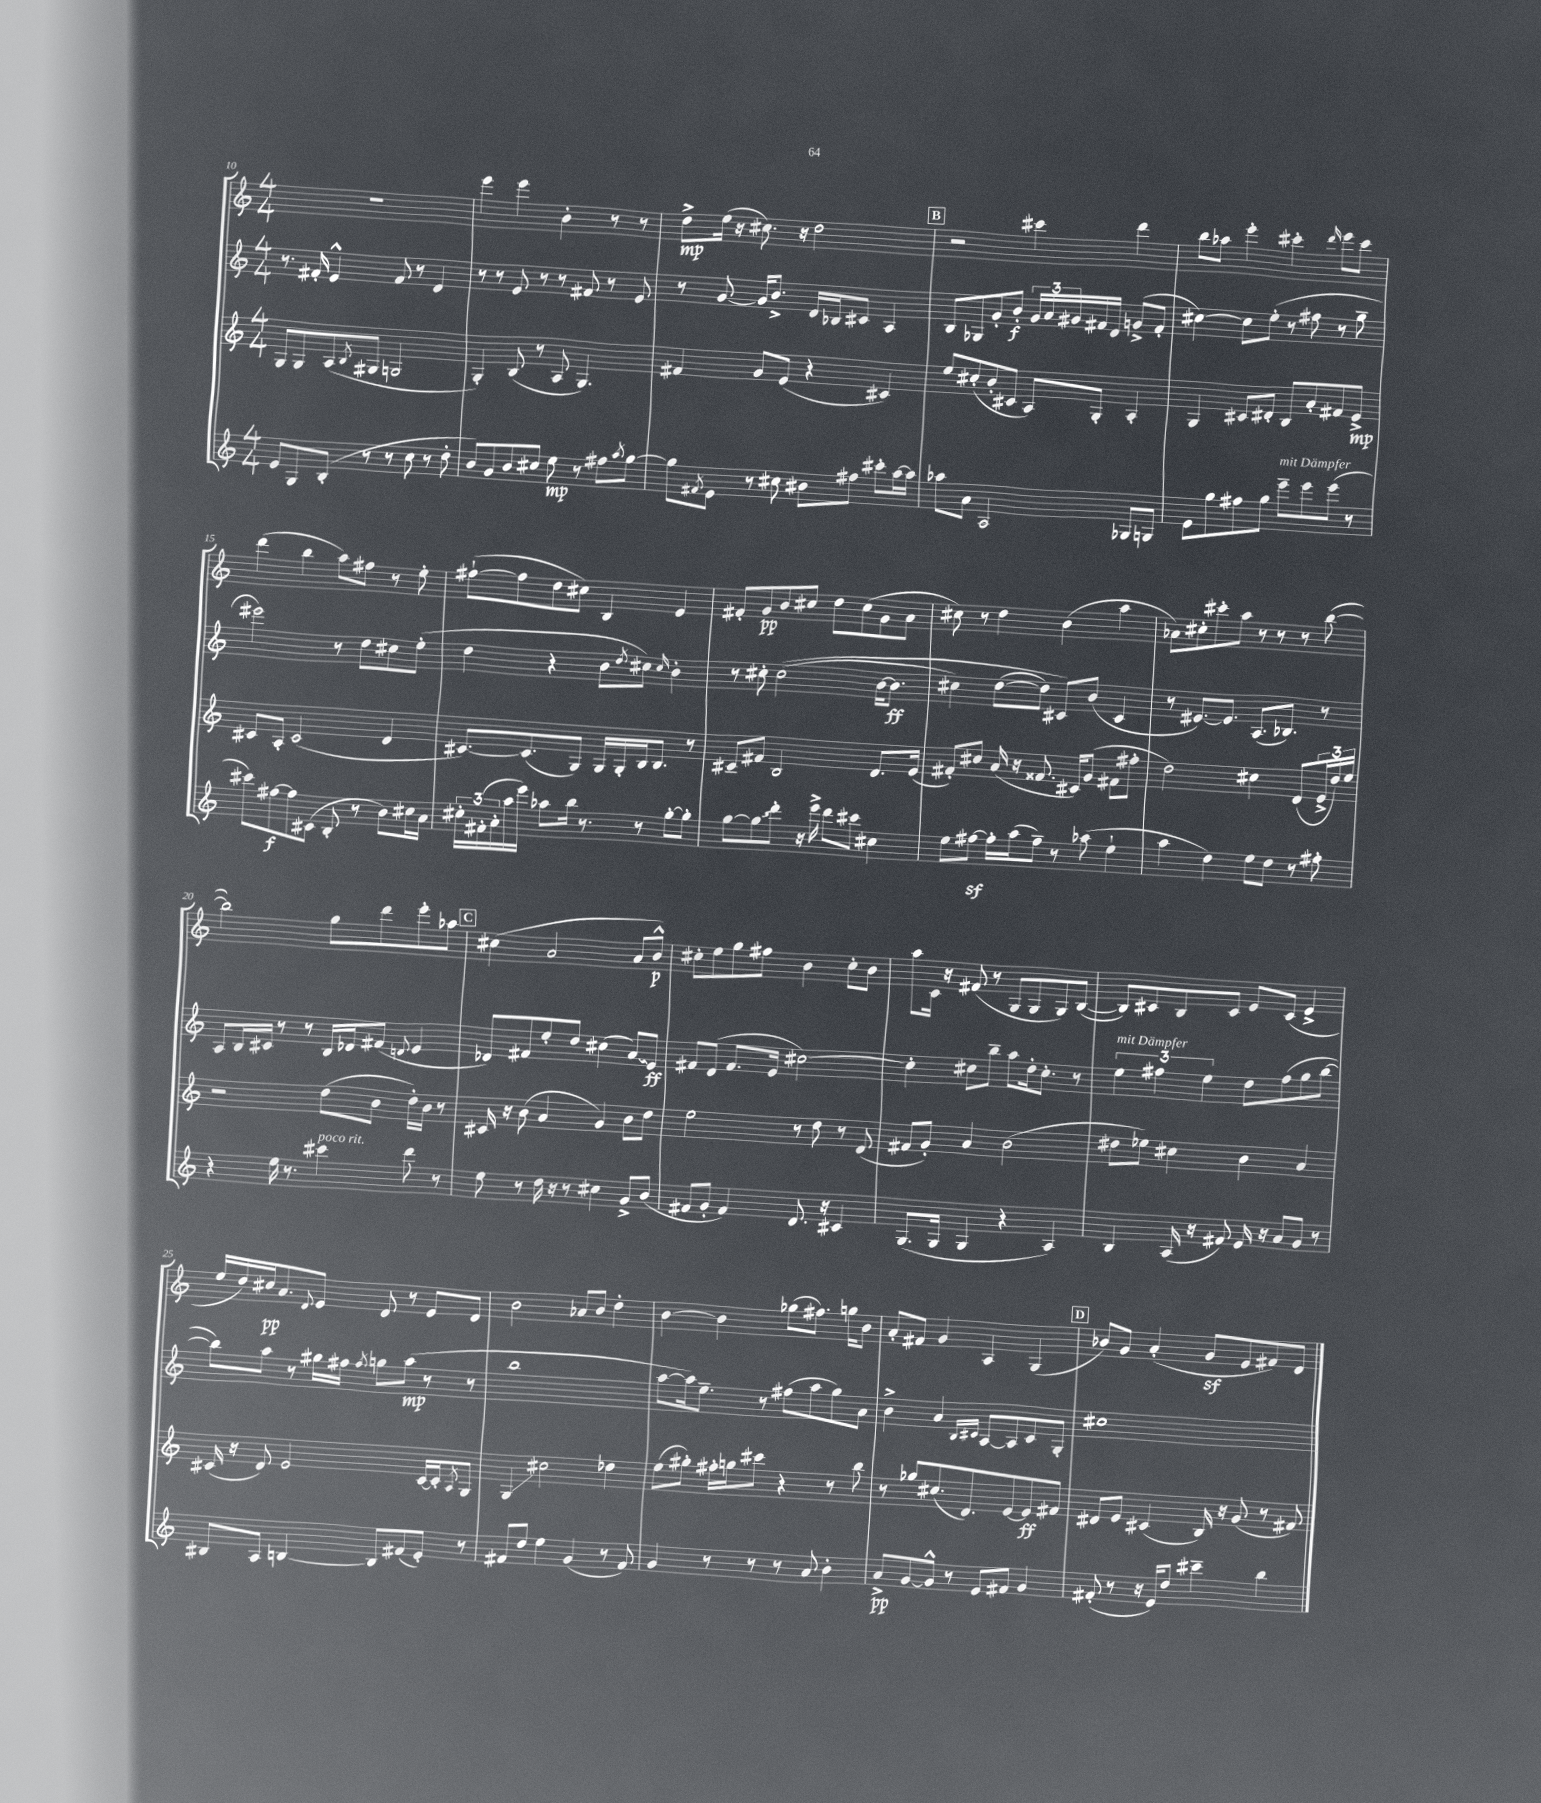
<<
\new StaffGroup <<
\new Staff = "s0" {
    \clef treble \key c \major \numericTimeSignature \time 4/4
    R1 |
    e'''4 e'''4 b'4-. r8 r8 |
    d''8->\mp e''16( r16 cis''8.) r16 d''2 |
    \mark \markup { \box "B" } r2 cis'''4 d'''4 |
    b''8 aes''8 e'''4-. cis'''4-. \grace { d'''16 } e'''8 cis'''8 |
    d'''4( b''4 a''8) fis''8 r8 e''8-. |
    fis''8~-!( fis''8 d''8 cis''8) b4 e'4 |
    fis'8-. g'8\pp b'8 cis''8 d''8 cis''8( g'8 a'8 |
    cis''8) r8 d''4 b'4( a''4 |
    aes'8) cis''8-. cis'''8-. a''8 r8 r8 r8 b''8~( |
    b''2) g''8 d'''8 e'''8-. aes''8 |
    \mark \markup { \box "C" } cis''4( a'2 a'8 b'8-^\p) |
    cis''8-. e''8 g''8 fis''8 b'4 cis''8-. b'8 |
    a''8 c'16 r16 fis'8( r8 g8 g8 g8) b8~( |
    b8) cis'8 b8 cis'8 e'8 cis'8( e'4-> |
    e''16 d''16) cis''16\pp a'8. \appoggiatura { d'8 } e'8 d'8 r8 e'8 d'8 |
    b'2 aes'8 b'8 d''4-. |
    b'4~ b'4 ges''8( fis''8.) g''16 b'8 |
    a'8-. fis'8 g'4 a4 g4( |
    \mark \markup { \box "D" } bes'8) g'8 a'4-.( g'8\sf e'8 fis'8) d'8 \bar "|." |
}
\new Staff = "s1" {
    \clef treble \key c \major \numericTimeSignature \time 4/4
    r8. fis'16-. e'4-^ fis'8 r8 d'4 |
    r8 r8 e'8 r8 r8 fis'8 r8 e'8 |
    r8 g'8~ g'16 b'8.-> d'16 bes16 cis'8 a4 |
    \mark \markup { \box "B" } b8 ges8 g'8-. b'8-.\f \tuplet 3/2 { g'16 a'16 gis'16 } fis'16 d'16 g'8->( fis'8-. |
    cis''4~) cis''8 e''8-.( r8 fis''8 r8 g''8-- |
    eis'''2) r8 d''8 cis''8 e''8-.( |
    d''4 r4 b'8 \acciaccatura { d''8 } cis''8) \grace { cis''16 } b'4-. |
    r8 cis''8-. cis''2(\( b'16~ b'8.\ff |
    cis''4) d''8~( d''8) cis'8\) b'8( cis'4 |
    r8 eis'8.~) eis'8. a8.( bes8.) r8 |
    a8 b16 cis'16 r8 r8 b16 des'16 fis'8( \appoggiatura { d'8 } e'4 |
    \mark \markup { \box "C" } des'8) fis'8 e''8-. d''8 cis''4( \once \override Glissando.style = #'zigzag a'8\glissando) e'8\ff |
    fis'8 d'8( fis'8. e'16 cis''2~) |
    cis''4-. cis''8 b''8-- a''8 d''16-. cis''8.-. r8 |
    \tuplet 3/2 { e''4^\markup { \italic "mit Dämpfer" } fis''4 e''4 } d''8 fis''8( g''8 b''8~ |
    b''8) a''8 r8 gis''16 fis''16 \acciaccatura { fis''8 } g''8 a''8\mp( r8 r8 |
    b''1 |
    a''8~ a''16) e''8.-- r8 fis''8( a''8 g''8) a'8 |
    b'4-> a'4 \grace { b16 cis'16 } a8~ a8 cis'8 g8-. |
    \mark \markup { \box "D" } cis''1 \bar "|." |
}
\new Staff = "s2" {
    \clef treble \key c \major \numericTimeSignature \time 4/4
    g8 g8 a8( \acciaccatura { b8 } gis8 g2 |
    g4-.) b8( r8 a8 g4.) |
    fis'4 g'8 e'8( r4 cis'4) |
    \mark \markup { \box "B" } e''8 cis''8-.( b'8-. cis'8 a8) g8-. a4-. |
    g4 cis'8 dis'8-. b8 a'8-. fis'8 e'8->\mp |
    cis'8 a8-. cis'2( d'4 |
    cis'8.~) cis'8.( g8) g16 g16-. b16 b8. r8 |
    cis'8-- fis'8 b2 d'8. e'16( |
    fis'8-.) cis''8 a'16( r16 fisis'8. cis'16) g'8( fis'8 fis''8-. |
    d''2) cis''4 d'8( \tuplet 3/2 { e'16-> d''16) e''16 } |
    r2 d''8( b'8 d''16-.) b'16 r8 |
    \mark \markup { \box "C" } cis'16 r16 b'8( a'4 g'4) b'8 d''8 |
    e''2 r8 d''8 r8 d'8( |
    fis'8 g'8-.) a'4 b'2( |
    dis''8 ees''8) cis''4 b'4 a'4 |
    cis'16( r16 d'8) e'2 cis'16~ cis'16-. \acciaccatura { a8 } g8 |
    g4\glissando cis''2 des''4 |
    e''8( gis''8-.) fis''16-. g''16 cis'''8 r4 r8 b''8 |
    r8 ges''8 cis''8.( d'8.) e'8~ e'8\ff fis'8 |
    \mark \markup { \box "D" } dis'8 e'8 cis'4( b16) r16 g'8( r8 fis'8) \bar "|." |
}
\new Staff = "s3" {
    \clef treble \key c \major \numericTimeSignature \time 4/4
    e'8 g8 b8-.( r8 r8 c''8 r8 d''8-. |
    b'8) g'8 b'8 cis''8 e''8\mp r8 fis''8 \acciaccatura { a''8 } g''8~ |
    g''8 \acciaccatura { fis'8 } e'8 r8 cis''8 bis'8 fis''8 cis'''8-. a''16~ a''16 |
    \mark \markup { \box "B" } aes''8 a'8 a2 ges8 g8 |
    e'8 g''8 fis''8 g''8 e'''8--^\markup { \italic "mit Dämpfer" } e'''8 e'''8( r8 |
    cis'''8) fis''8~\f fis''8 cis'8( b8-. r8 b'8) cis''16 a'16 |
    \tuplet 3/2 { cis''16-. fis'16-.( a'16-. } a''16 e'''16) aes''8 b''16 r8. r8 g''8~-. g''8-. |
    g''8~ \once \override Glissando.style = #'zigzag g''8\glissando d'''8-. r16 e'''16-> d'''8 cis'''8 cis''4 |
    e''8 fis''8~\sf fis''16-. a''16( fis''8--) r8 aes''8( e''4-! |
    a''4 d''4) e''8 d''8 r8 fis''8-. |
    r4 e''16 r8. cis'''4^\markup { \italic "poco rit." } d'''8 r8 |
    \mark \markup { \box "C" } e''8 r8 d''16 r16 r8 cis''4 g'8-> b'8( |
    fis'8 g'8-. fis'4) d'8. r16 cis'4 |
    g8.( g16 g4 r4 a4) |
    b4 a16( r16 fis'8) e'16 r16 a'8 g'8 r8 |
    bis8 a8 b4~ b8 fis'8( e'8-.) r8 |
    fis'8 d''8 e''4 g'4( r8 fis'8) |
    g'4 r8 r8 r8 a'8 b'4-. |
    a'8->\pp g'8~ g'8-^ r8 e'8 fis'8 g'4 |
    \mark \markup { \box "D" } fis'8-.( r8 r16 e'16) d''8 cis'''4-- b''4 \bar "|." |
}
>>
>>
\layout { \context { \Score currentBarNumber = #10 } }
